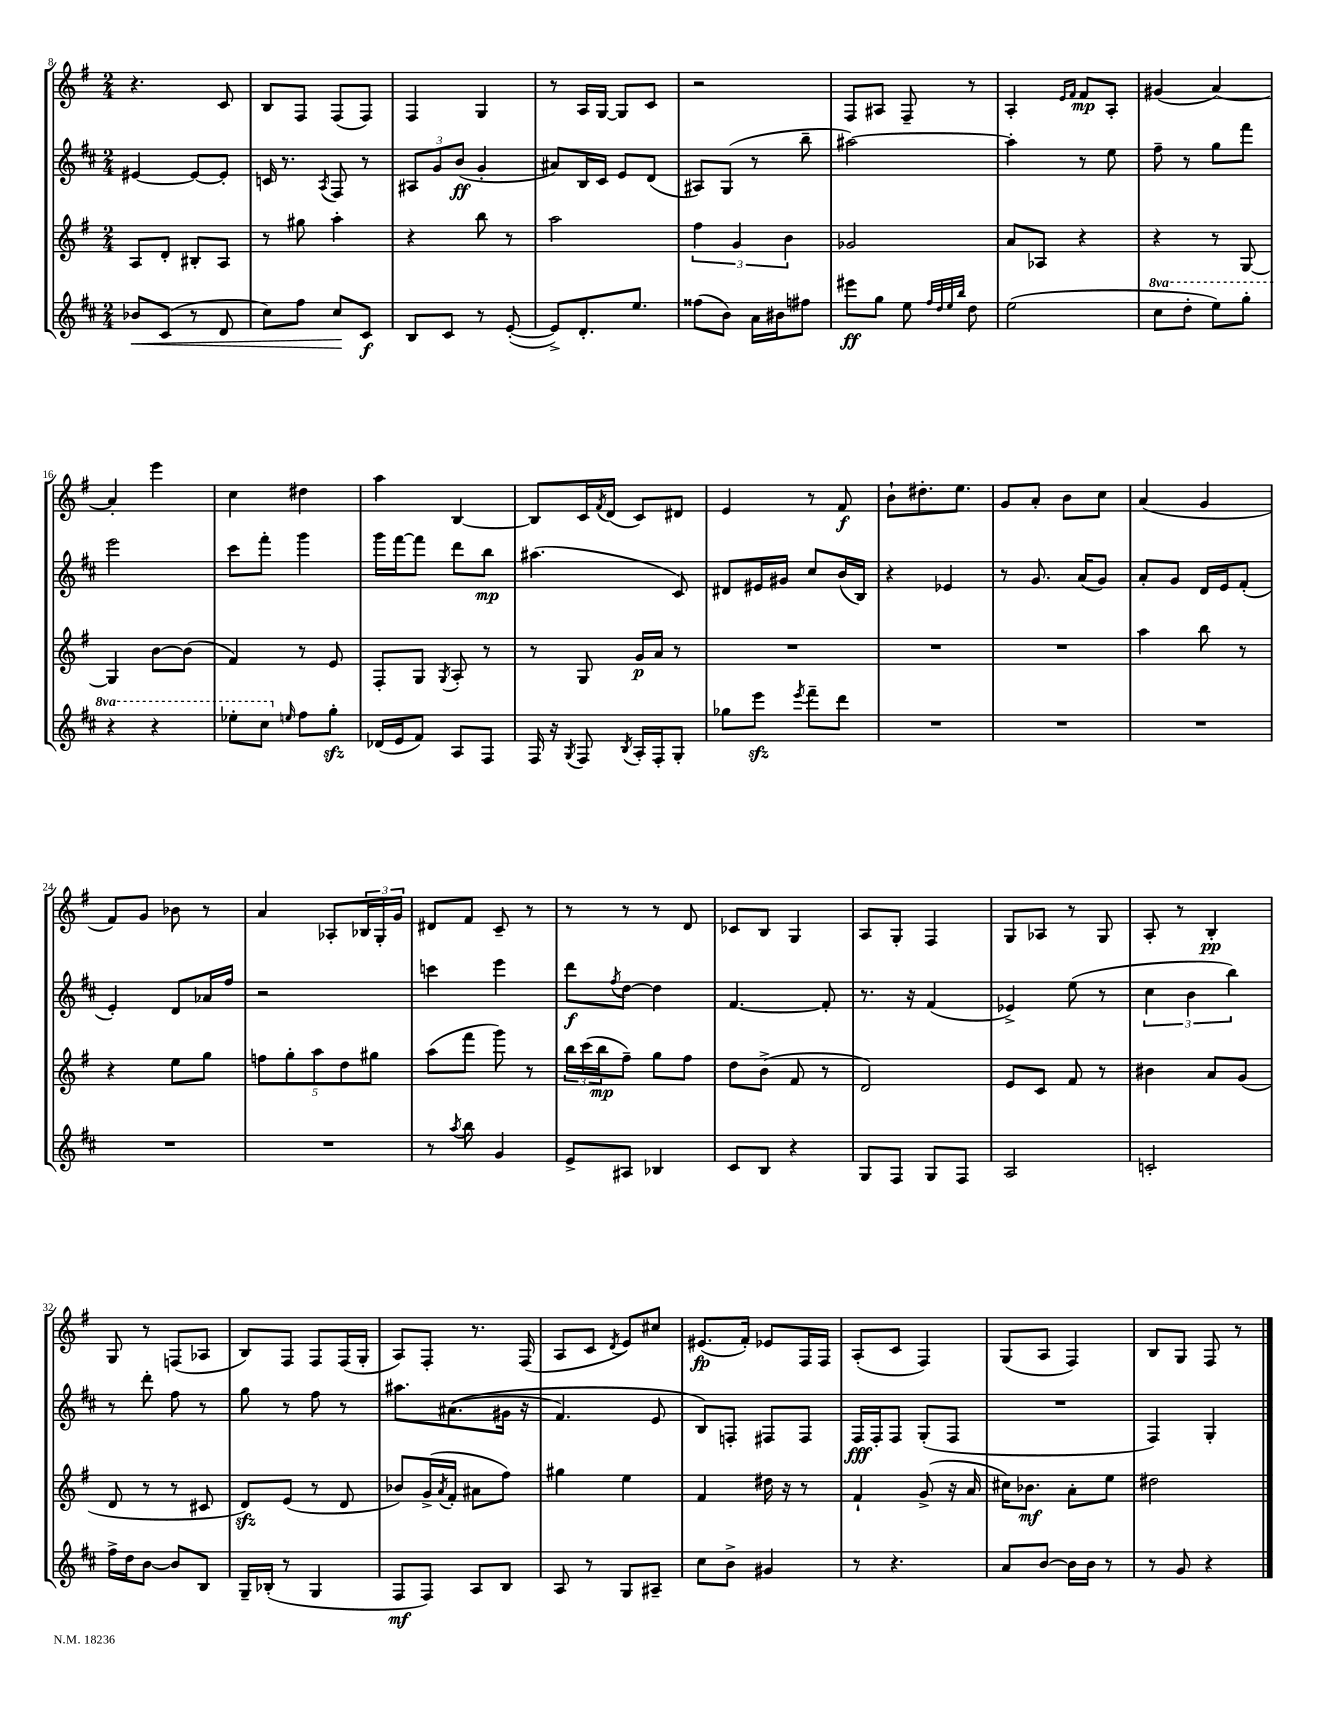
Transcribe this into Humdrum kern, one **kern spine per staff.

**kern	**dynam	**kern	**dynam	**kern	**dynam	**kern	**dynam
*part4	*part4	*part3	*part3	*part2	*part2	*part1	*part1
*staff4	*staff4	*staff3	*staff3	*staff2	*staff2	*staff1	*staff1
*clefG2	*	*clefG2	*	*clefG2	*	*clefG2	*
*k[f#c#]	*	*k[f#]	*	*k[f#c#]	*	*k[f#]	*
*M2/4	*	*M2/4	*	*M2/4	*	*M2/4	*
=8	=8	=8	=8	=8	=8	=8	=8
!	!LO:HP:b	!	!	!	!	!	!
8b-X/L	<	8A/L	.	[4e#X/	.	4.r	.
(8c#/J	.	8d'/J	.	.	.	.	.
8r	.	8B#X'/L	.	8e#/L_	.	.	.
8d/	.	8A/J	.	8e#'/J]	.	8c/	.
=9	=9	=9	=9	=9	=9	=9	=9
8cc#\L)	.	8r	.	16cn/	.	8B/L	.
.	.	.	.	8.r	.	.	.
8ff#\J	.	8gg#X\	.	.	.	8F#/J	.
.	.	.	.	8qA/	.	.	.
8cc#/L	.	4aa'\	.	8F#/	.	(8F#/L	.
8c#/J	[ f	.	.	8r	.	8F#/J)	.
=10	=10	=10	=10	=10	=10	=10	=10
8B/L	.	4r	.	12A#X/L	.	4F#/	.
.	.	.	.	12g/	.	.	.
8c#/J	.	.	.	.	.	.	.
.	.	.	.	(12b/J	ff	.	.
8r	.	8bb\	.	4g'/	.	4G/	.
([8e'/	.	8r	.	.	.	.	.
=11	=11	=11	=11	=11	=11	=11	=11
8e^/L])	.	2aa\	.	8a#X/L)	.	8r	.
8.d'/	.	.	.	16B/L	.	16A/LL	.
.	.	.	.	16c#/JJ	.	[16G/JJ	.
.	.	.	.	8e/L	.	8G/L]	.
8.ee/J	.	.	.	.	.	.	.
.	.	.	.	(8d/J	.	8c/J	.
=12	=12	=12	=12	=12	=12	=12	=12
(8ff##X\L	.	6ff#\	.	8A#X/L)	.	2r	.
8b\J)	.	.	.	(8G/J	.	.	.
.	.	6g/	.	.	.	.	.
16a\LL	.	.	.	8r	.	.	.
16b#X\J	.	.	.	.	.	.	.
.	.	6b\	.	.	.	.	.
8ff#X\J	.	.	.	8bb~\	.	.	.
=13	=13	=13	=13	=13	=13	=13	=13
8eee#X\L	ff	2g-X/	.	[2aa#X\)	.	8F#/L	.
8gg\J	.	.	.	.	.	8A#X/J	.
8ee\	.	.	.	.	.	8F#~/	.
32qqff#/LLL	.	.	.	.	.	.	.
32qqdd/	.	.	.	.	.	.	.
32qqee/	.	.	.	.	.	.	.
32qqbb/JJJ	.	.	.	.	.	.	.
8dd\	.	.	.	.	.	8r	.
=14	=14	=14	=14	=14	=14	=14	=14
(2ee\	.	8a/L	.	4aa#'\]	.	4A'/	.
.	.	8A-X/J	.	.	.	.	.
.	.	.	.	.	.	16qqe/LL	.
.	.	.	.	.	.	16qqf#/JJ	.
.	.	4r	.	8r	.	8f#/L	mp
.	.	.	.	8ee\	.	8A'/J	.
=15	=15	=15	=15	=15	=15	=15	=15
*8va	*	*	*	*	*	*	*
8ccc#\L	.	4r	.	8ff#~\	.	(4g#X/	.
8ddd'\J	.	.	.	8r	.	.	.
8eee\L)	.	8r	.	8gg\L	.	[4a/)	.
8ggg'\J	.	[8G/	.	8fff#\J	.	.	.
!!LO:LB:g=z
=16	=16	=16	=16	=16	=16	=16	=16
4r	.	4G/]	.	2eee\	.	4a'/]	.
4r	.	[8b\L	.	.	.	4eee\	.
.	.	(8b\J]	.	.	.	.	.
=17	=17	=17	=17	=17	=17	=17	=17
8eee-X'\L	.	4f#/)	.	8ccc#\L	.	4cc\	.
8ccc#\J	.	.	.	8fff#'\J	.	.	.
*X8va	*	*	*	*	*	*	*
16qqeen/	.	.	.	.	.	.	.
8ff#\L	.	8r	.	4ggg\	.	4dd#X\	.
8ggzz'\J	.	8e/	.	.	.	.	.
=18	=18	=18	=18	=18	=18	=18	=18
(16d-X/LL	.	8F#'/L	.	16ggg\LL	.	4aa\	.
16e/J	.	.	.	[16fff#\J	.	.	.
8f#/J)	.	8G/J	.	8fff#\J]	.	.	.
.	.	8qG/	.	.	.	.	.
8A/L	.	8A'/	.	8ddd\L	.	[4B/	.
8F#/J	.	8r	.	8bb\J	mp	.	.
=19	=19	=19	=19	=19	=19	=19	=19
16F#/	.	8r	.	(4.aa#X\	.	8B/L]	.
16r	.	.	.	.	.	.	.
8qG/	.	.	.	.	.	.	.
8F#/	.	8G/	.	.	.	16c/L	.
.	.	.	.	.	.	8qf#/	.
.	.	.	.	.	.	(16d/JJ	.
8qB/	.	.	.	.	.	.	.
16A'/LL	.	16g/LL	p	.	.	8c/L)	.
16F#'/J	.	16a/JJ	.	.	.	.	.
8G'/J	.	8r	.	8c#/)	.	8d#X/J	.
=20	=20	=20	=20	=20	=20	=20	=20
8gg-X\L	.	2r	.	8d#X/L	.	4e/	.
8eeezz\J	.	.	.	16e#X/L	.	.	.
.	.	.	.	16g#X/JJ	.	.	.
8qeee/	.	.	.	.	.	.	.
8fff#~\L	.	.	.	8cc#/L	.	8r	.
8ddd\J	.	.	.	(16b/L	.	8f#/	f
.	.	.	.	16B/JJ)	.	.	.
=21	=21	=21	=21	=21	=21	=21	=21
2r	.	2r	.	4r	.	8b`\L	.
.	.	.	.	.	.	8.dd#X'\	.
.	.	.	.	4e-X/	.	.	.
.	.	.	.	.	.	8.ee\J	.
=22	=22	=22	=22	=22	=22	=22	=22
2r	.	2r	.	8r	.	8g/L	.
.	.	.	.	8.g/	.	8a'/J	.
.	.	.	.	.	.	8b\L	.
.	.	.	.	(16a/KL	.	.	.
.	.	.	.	8g/J)	.	8cc\J	.
=23	=23	=23	=23	=23	=23	=23	=23
2r	.	4aa\	.	8a'/L	.	(4a/	.
.	.	.	.	8g/J	.	.	.
.	.	8bb\	.	16d/LL	.	4g/	.
.	.	.	.	16e/J	.	.	.
.	.	8r	.	(8f#'/J	.	.	.
!!LO:LB:g=z
=24	=24	=24	=24	=24	=24	=24	=24
2r	.	4r	.	4e'/)	.	8f#/L)	.
.	.	.	.	.	.	8g/J	.
.	.	8ee\L	.	8d/L	.	8b-X\	.
.	.	8gg\J	.	16a-X/L	.	8r	.
.	.	.	.	16ff#/JJ	.	.	.
=25	=25	=25	=25	=25	=25	=25	=25
2r	.	10ffn\L	.	2r	.	4a/	.
.	.	10gg'\	.	.	.	.	.
.	.	10aa\	.	.	.	.	.
.	.	.	.	.	.	8A-X'/L	.
.	.	10dd\	.	.	.	.	.
.	.	.	.	.	.	24B-X/L	.
.	.	10gg#X\J	.	.	.	.	.
.	.	.	.	.	.	24G'/	.
.	.	.	.	.	.	24g/JJ	.
=26	=26	=26	=26	=26	=26	=26	=26
8r	.	(8aa\L	.	4cccn\	.	8d#X/L	.
8qaa/	.	.	.	.	.	.	.
8bb\	.	8fff#\J	.	.	.	8f#/J	.
4g/	.	8ggg\)	.	4eee\	.	8c~/	.
.	.	8r	.	.	.	8r	.
=27	=27	=27	=27	=27	=27	=27	=27
8e^/L	.	24bb\LL	.	8ddd\L	f	8r	.
.	.	(24ccc\	.	.	.	.	.
.	.	24bb\J	mp	.	.	.	.
.	.	.	.	8qff#/	.	.	.
8A#X/J	.	8ff#~\J)	.	[8dd\J	.	8r	.
4B-X/	.	8gg\L	.	4dd\]	.	8r	.
.	.	8ff#\J	.	.	.	8d/	.
=28	=28	=28	=28	=28	=28	=28	=28
8c#/L	.	8dd\L	.	[4.f#/	.	8c-X/L	.
8B/J	.	(8b^\J	.	.	.	8B/J	.
4r	.	8f#/	.	.	.	4G/	.
.	.	8r	.	8f#'/]	.	.	.
=29	=29	=29	=29	=29	=29	=29	=29
8G/L	.	2d/)	.	8.r	.	8A/L	.
8F#/J	.	.	.	.	.	8G'/J	.
.	.	.	.	16r	.	.	.
8G/L	.	.	.	(4f#/	.	4F#/	.
8F#/J	.	.	.	.	.	.	.
=30	=30	=30	=30	=30	=30	=30	=30
2A/	.	8e/L	.	4e-X^/)	.	8G/L	.
.	.	8c/J	.	.	.	8A-X/J	.
.	.	8f#/	.	(8ee\	.	8r	.
.	.	8r	.	8r	.	8G/	.
=31	=31	=31	=31	=31	=31	=31	=31
2cn'/	.	4b#X\	.	6cc#\	.	8A'/	.
.	.	.	.	.	.	8r	.
.	.	.	.	6b\	.	.	.
.	.	8a/L	.	.	.	4B'/	pp
.	.	.	.	6bb\)	.	.	.
.	.	(8g/J	.	.	.	.	.
!!LO:LB:g=z
=32	=32	=32	=32	=32	=32	=32	=32
16ff#^\LL	.	8d/	.	8r	.	8G/	.
16dd\J	.	.	.	.	.	.	.
[8b\J	.	8r	.	8ddd'\	.	8r	.
8b/L]	.	8r	.	8ff#\	.	(8Fn/L	.
8B/J	.	8c#X/	.	8r	.	8A-X/J	.
=33	=33	=33	=33	=33	=33	=33	=33
16G~/LL	.	8dzz/L)	.	8gg\	.	8B/L)	.
(16B-X'/JJ	.	.	.	.	.	.	.
8r	.	(8e/J	.	8r	.	8F#/J	.
4G/	.	8r	.	8ff#\	.	8F#/L	.
.	.	8d/	.	8r	.	(16F#/L	.
.	.	.	.	.	.	16G'/JJ	.
=34	=34	=34	=34	=34	=34	=34	=34
8F#/L	mf	8b-X/L)	.	8.aa#X\L	.	8A/L)	.
8F#/J)	.	(16g^/L	.	.	.	8F#'/J	.
.	.	8qa/	.	.	.	.	.
.	.	16f#'/JJ	.	((8.a#X\	.	.	.
8A/L	.	8a#X\L	.	.	.	8.r	.
8B/J	.	8ff#\J)	.	16g#X\Jk	.	.	.
.	.	.	.	16r	.	(16F#/	.
=35	=35	=35	=35	=35	=35	=35	=35
8A/	.	4gg#X\	.	4.f#/)	.	8A/L	.
8r	.	.	.	.	.	8c/J	.
.	.	.	.	.	.	8qd/	.
8G/L	.	4ee\	.	.	.	8e/L)	.
8A#X~/J	.	.	.	8e/	.	8cc#X/J	.
=36	=36	=36	=36	=36	=36	=36	=36
8cc#\L	.	4f#/	.	8B/L)	.	(8.e#X/L	fp
8b^\J	.	.	.	8Fn'/J	.	.	.
.	.	.	.	.	.	16f#'/Jk)	.
4g#X/	.	16dd#X\	.	8F#X/L	.	8e-X/L	.
.	.	16r	.	.	.	.	.
.	.	8r	.	8F#/J	.	16F#/L	.
.	.	.	.	.	.	16F#/JJ	.
=37	=37	=37	=37	=37	=37	=37	=37
8r	.	4f#`/	.	16F#/LL	fff	(8A'/L	.
.	.	.	.	16F#'/J	.	.	.
4.r	.	.	.	8F#/J	.	8c/J	.
.	.	(8g^/	.	(8G'/L	.	4F#/)	.
.	.	16r	.	8F#/J	.	.	.
.	.	16a/	.	.	.	.	.
=38	=38	=38	=38	=38	=38	=38	=38
8a/L	.	16cc#X\KL)	.	2r	.	(8G/L	.
.	.	8.b-X\J	mf	.	.	.	.
[8b/J	.	.	.	.	.	8A/J	.
16b\LL]	.	8a'\L	.	.	.	4F#/)	.
16b\JJ	.	.	.	.	.	.	.
8r	.	8ee\J	.	.	.	.	.
=39	=39	=39	=39	=39	=39	=39	=39
8r	.	2dd#X\	.	4F#/)	.	8B/L	.
8g/	.	.	.	.	.	8G/J	.
4r	.	.	.	4G'/	.	8F#/	.
.	.	.	.	.	.	8r	.
==	==	==	==	==	==	==	==
*-	*-	*-	*-	*-	*-	*-	*-
